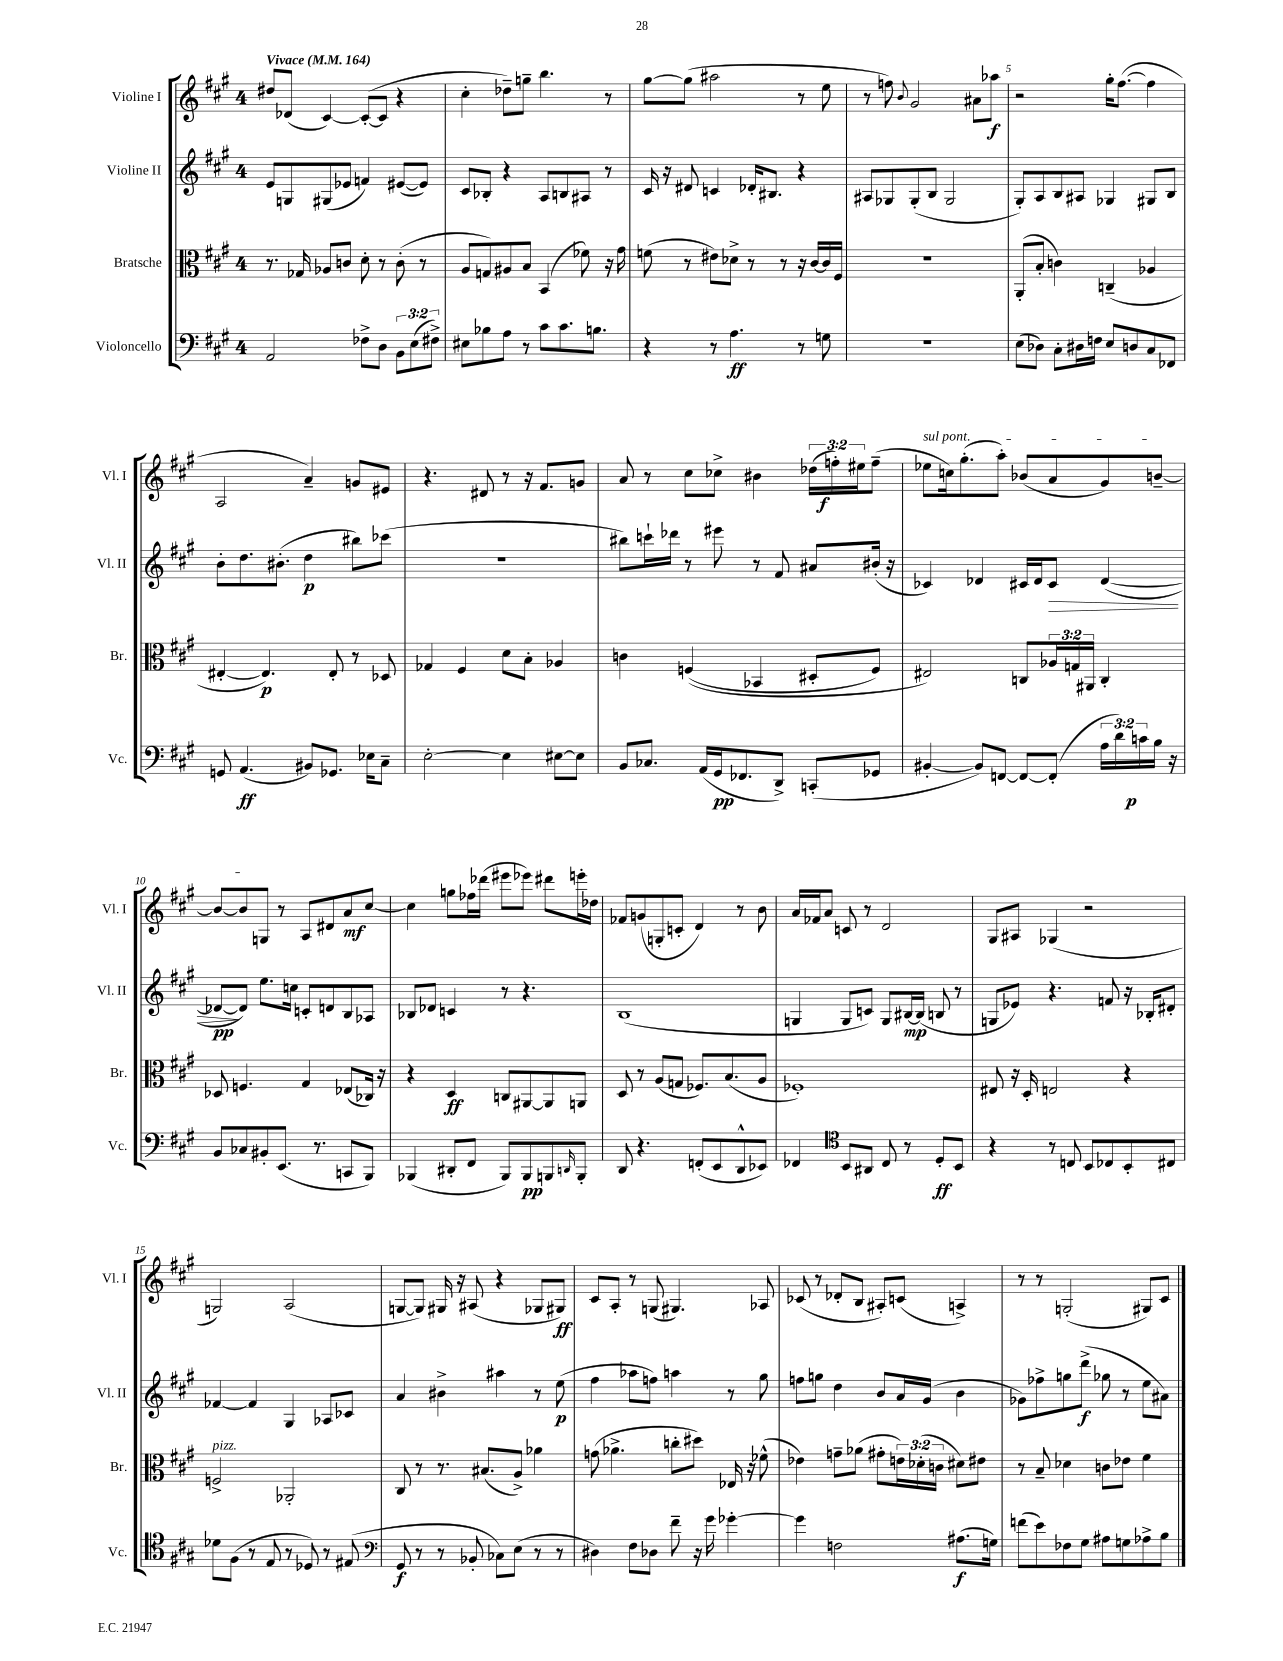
<<
\new StaffGroup <<
\new Staff = "s0" \with { instrumentName = "Violine I" shortInstrumentName = "Vl. I" } {
    \clef treble \key a \major \once \override Staff.TimeSignature.style = #'single-digit \time 4/4 \override Staff.TupletNumber.text = #tuplet-number::calc-fraction-text \tempo "Vivace" 4 = 164
    dis''8 des'8( cis'4~) cis'8~-.( cis'8 r4 |
    cis''4-. des''8--) g''8-- b''4. r8 |
    gis''8~ gis''8( ais''2 r8 e''8 |
    r8 f''8) \appoggiatura { b'8 } gis'2 ais'8 aes''8\f |
    r2 gis''16-. fis''8.~( fis''4 |
    a2 a'4--) g'8 eis'8 |
    r4. dis'8 r8 r16 fis'8. g'8 |
    a'8 r8 cis''8 ces''8-> bis'4 \tuplet 3/2 { des''16( f''16-.\f) eis''16 } f''8--( |
    \once \override TextSpanner.bound-details.left.text = \markup { \italic "sul pont." } ees''8\startTextSpan c''16) gis''8.-.( a''8-.) bes'8( a'8 gis'8) b'8~-- |
    b'8~ b'8 g8\stopTextSpan r8 a8 dis'8 a'8\mf cis''8~ |
    cis''4 g''8 fes''16 des'''16( eis'''8 ees'''8) dis'''8 e'''16-. des''16 |
    fes'8 g'8( g8-. c'8-. d'4) r8 b'8 |
    a'16 fes'16 a'8 c'8 r8 d'2 |
    gis8 ais8 ges4( r2 |
    g2) a2( |
    g8~ g8) gis16 r16 ais8( r4 ges8 gis8\ff) |
    cis'8 a8-. r8 g8( gis4.) aes8 |
    ces'8( r8 des'8-. b8 ais8-.) c'8( a4->) |
    r8 r8 g2-.( gis8) cis'8 \bar "|." |
}
\new Staff = "s1" \with { instrumentName = "Violine II" shortInstrumentName = "Vl. II" } {
    \clef treble \key a \major \once \override Staff.TimeSignature.style = #'single-digit \time 4/4
    e'8 g8 gis8( ees'8 f'4) eis'8~( eis'8) |
    cis'8 bes8-. r4 a8 b8 ais8 r8 |
    cis'16 r16 dis'8 c'4 des'16-. bis8. r4 |
    ais8 ges8 ges8-.( b8 ges2 |
    gis8-.) a8 b8 ais8 ges4 gis8 b8 |
    b'8-. d''8. bis'8.-.( d''4\p bis''8) ces'''8( |
    R1 |
    bis''8) c'''16-! des'''16 r8 eis'''8 r8 fis'8 ais'8 bis'16-.( r16 |
    ces'4) des'4 cis'16 des'16 cis'8\> des'4~( |
    des'8~\pp\! des'8) e''8. c''16 c'8-. d'8 b8 aes8 |
    bes8 des'8 c'4 r8 r4. |
    b1( |
    g4 g8 c'8) g8 bis16~\mp bis16( b8 r8 |
    g8 ees'8) r4. f'8 r16 bes16-. dis'8-. |
    fes'4~ fes'4 gis4 aes8 ces'8 |
    a'4 bis'4-> ais''4 r8 e''8\p( |
    fis''4 aes''8 f''8) a''4 r8 gis''8 |
    f''8 g''8 d''4 b'8 a'16 gis'16( b'4 |
    ges'8) fes''8-> g''8 d'''8->\f( ges''8 r8 e''8 ais'8) \bar "|." |
}
\new Staff = "s2" \with { instrumentName = "Bratsche" shortInstrumentName = "Br." } {
    \clef alto \key a \major \once \override Staff.TimeSignature.style = #'single-digit \time 4/4 \override Staff.TupletNumber.text = #tuplet-number::calc-fraction-text
    r8. ges16 aes8 c'8 d'8-. r8 c'8-.( r8 |
    a8 g8) ais8 b8 b,4( fes'8) r16 gis'16 |
    f'8( r8 eis'8) des'8-> r8 r8 r16 cis'16~ cis'16 fis16 |
    R1 |
    a,8-.( b8-. c'4) c4--( aes4 |
    eis4~-. eis4.\p) eis8-. r8 des8 |
    ges4 fis4 d'8 b8-. aes4 |
    c'4 f4(\( bes,4 dis8-. f8) |
    eis2\) c8 \tuplet 3/2 { aes16 g16 ais,16 } c4-. |
    des8 f4. gis4 ees8( ces16) r16 |
    r4 d4\ff c8 ais,8~ ais,8 a,8 |
    d8 r8 a8( g8 fes8.) b8.( a8 |
    fes1-.) |
    eis8 r16 d16-. e2 r4 |
    f2->^\markup { \italic "pizz." } aes,2-. |
    cis8 r8 r8. bis8.( a8->) aes'4 |
    g'8( aes'4.-> c''8-. dis''8) ees16 r16 fes'8-^( |
    ees'4) g'8-- aes'8( gis'8-. \tuplet 3/2 { e'16) des'16-.( c'16 } dis'8) eis'8 |
    r8 b8-- des'4 c'8 ees'8 fis'4 \bar "|." |
}
\new Staff = "s3" \with { instrumentName = "Violoncello" shortInstrumentName = "Vc." } {
    \clef bass \key a \major \once \override Staff.TimeSignature.style = #'single-digit \time 4/4 \override Staff.TupletNumber.text = #tuplet-number::calc-fraction-text
    a,2 fes8-> d8 \tuplet 3/2 { b,8 e8( fis8->) } |
    eis8 bes8 a8 r8 cis'8 cis'8. b8. |
    r4 r8 a4.\ff r8 g8 |
    r1 |
    e8( des8) cis8-. dis16 f16 e8 d8 cis8 fes,8 |
    g,8 a,4.\ff( bis,8) ges,8. ees16 cis8-- |
    e2~-. e4 eis8~ eis8 |
    b,8 ces8. a,16( gis,16\pp fes,8. d,8->) c,8-.( ges,8 |
    bis,4~-. bis,8) f,8~ f,8~ f,8-.( \tuplet 3/2 { a16 d'16) c'16\p } b16 r16 |
    b,8 ces8 bis,8-. e,8.( r8. c,8 b,,8) |
    bes,,4( dis,8-. fis,8 bes,,8) bes,,8\pp b,,8 \grace { d,16 } b,,8-. |
    d,8 r4. f,8-.( e,8 d,8-^ ees,8) |
    fes,4 \clef tenor b,8 ais,8 cis8 r8 d8-.\ff b,8 |
    r4 r8 c8 b,8 ces8 b,8-. cis8 |
    des'8 fis8( r8 e8 r8 des8) r8 eis8( |
    \clef bass gis,8\f r8 r8 bes,8-. ces8) e8( r8 r8 |
    dis4) fis8 des8 fis'8-- r16 gis'16 ges'4~-. |
    ges'4 f2 ais8.\f( g16) |
    f'8( e'8) fes8 gis8 ais8 g8 aes8-> b8 \bar "|." |
}
>>
>>
\layout { \context { \Score \override BarNumber.break-visibility = ##(#f #t #t) barNumberVisibility = #(every-nth-bar-number-visible 5) } }
